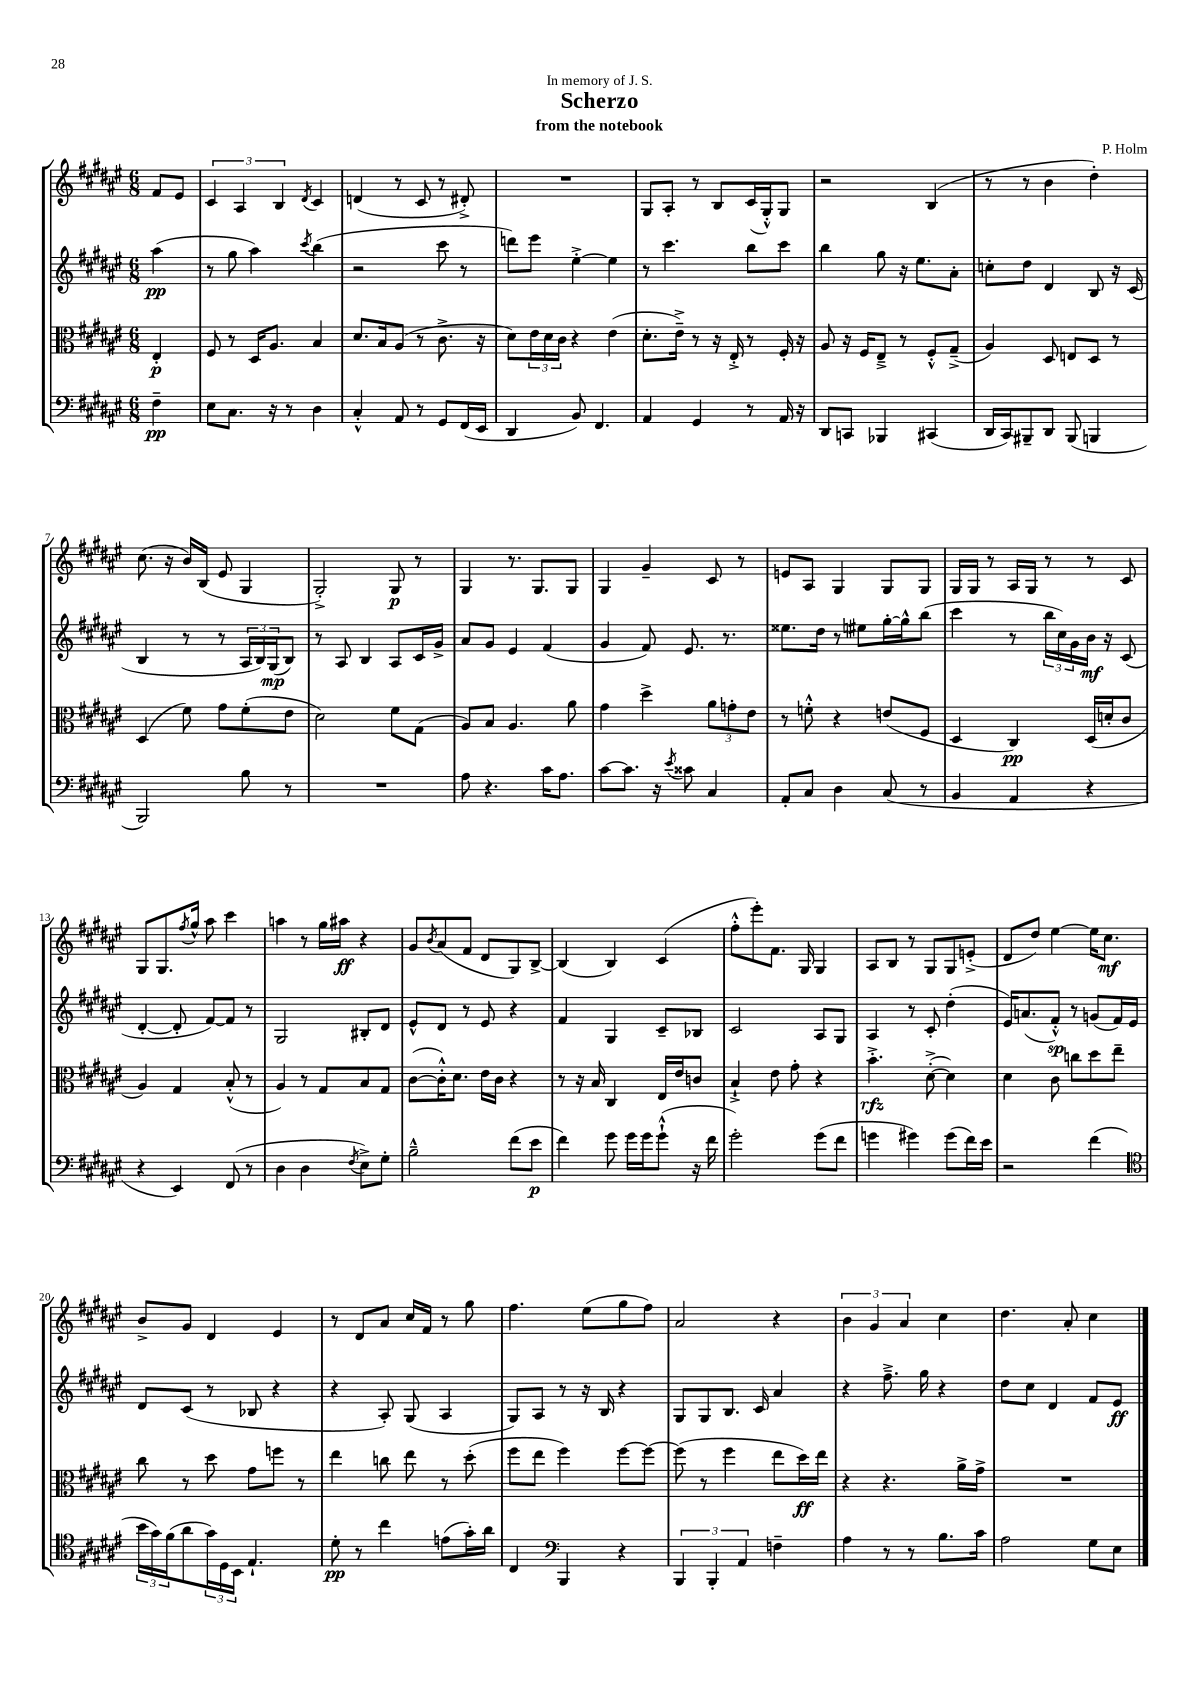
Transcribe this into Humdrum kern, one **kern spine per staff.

**kern	**dynam	**kern	**dynam	**kern	**dynam	**kern	**dynam
*part4	*part4	*part3	*part3	*part2	*part2	*part1	*part1
*staff4	*staff4	*staff3	*staff3	*staff2	*staff2	*staff1	*staff1
*clefF4	*	*clefC3	*	*clefG2	*	*clefG2	*
*k[f#c#g#d#a#e#]	*	*k[f#c#g#d#a#e#]	*	*k[f#c#g#d#a#e#]	*	*k[f#c#g#d#a#e#]	*
*M6/8	*	*M6/8	*	*M6/8	*	*M6/8	*
=	=	=	=	=	=	=	=
4F#~\	pp	4E#'/	p	(4aa#\	pp	8f#/L	.
.	.	.	.	.	.	8e#/J	.
=1	=1	=1	=1	=1	=1	=1	=1
8E#\L	.	8F#/	.	8r	.	6c#/	.
8.C#\J	.	8r	.	8gg#\	.	.	.
.	.	.	.	.	.	6A#/	.
.	.	16D#/KL	.	4aa#\)	.	.	.
16r	.	8.A#/J	.	.	.	.	.
.	.	.	.	.	.	6B/	.
8r	.	.	.	.	.	.	.
.	.	.	.	8qccc#/	.	8qd#/	.
4D#\	.	4B/	.	(4bb\	.	4c#/	.
=2	=2	=2	=2	=2	=2	=2	=2
4C#'^^/	.	8.d#/L	.	2r	.	(4dn/	.
.	.	16B/k	.	.	.	.	.
8AA#/	.	(8A#/J	.	.	.	8r	.
8r	.	8r	.	.	.	8c#/	.
8GG#/L	.	8.c#^\	.	8ccc#\	.	8r	.
(16FF#/L	.	.	.	8r	.	8d#X'^/)	.
16EE#/JJ	.	16r	.	.	.	.	.
=3	=3	=3	=3	=3	=3	=3	=3
4DD#/	.	8d#\L)	.	8dddn\L)	.	2.r	.
.	.	24e#\L	.	8eee#\J	.	.	.
.	.	24d#\	.	.	.	.	.
.	.	24c#\JJ	.	.	.	.	.
8BB/)	.	4r	.	[4ee#'^\	.	.	.
4.FF#/	.	.	.	.	.	.	.
.	.	(4e#\	.	4ee#\]	.	.	.
=4	=4	=4	=4	=4	=4	=4	=4
4AA#/	.	8.d#'\L	.	8r	.	8G#/L	.
.	.	.	.	4.ccc#\	.	8A#'/J	.
.	.	16e#~^\Jk)	.	.	.	.	.
4GG#/	.	8r	.	.	.	8r	.
.	.	16r	.	.	.	8B/L	.
.	.	16E#'^/	.	.	.	.	.
8r	.	8r	.	8bb\L	.	(16c#/L	.
.	.	.	.	.	.	16G#'^^/J)	.
16AA#/	.	16F#'/	.	8ccc#\J	.	8G#/J	.
16r	.	16r	.	.	.	.	.
=5	=5	=5	=5	=5	=5	=5	=5
8DD#/L	.	8A#/	.	4bb\	.	2r	.
8CCn/J	.	16r	.	.	.	.	.
.	.	16F#/KL	.	.	.	.	.
4BBB-X/	.	8E#~^/J	.	8gg#\	.	.	.
.	.	8r	.	16r	.	.	.
.	.	.	.	8.ee#\L	.	.	.
(4CC#X/	.	8F#'^^/L	.	.	.	(4B/	.
.	.	(8G#~^/J	.	8a#'\J	.	.	.
=6	=6	=6	=6	=6	=6	=6	=6
16DD#/LL	.	4A#/)	.	8ccn'\L	.	8r	.
16CC#/J)	.	.	.	.	.	.	.
8BBB#X~/	.	.	.	8dd#\J	.	8r	.
8DD#/J	.	8D#/	.	4d#/	.	4b\	.
(8BBB#/	.	8En/L	.	.	.	.	.
4BBBn/	.	8D#/J	.	8B/	.	4dd#'\)	.
.	.	8r	.	16r	.	.	.
.	.	.	.	(16c#/	.	.	.
!!LO:LB:g=z
=7	=7	=7	=7	=7	=7	=7	=7
2BBB/)	.	(4D#/	.	4B/	.	(8.cc#\	.
.	.	.	.	.	.	16r	.
.	.	8f#\)	.	8r	.	16b/LL)	.
.	.	.	.	.	.	(16B/JJ	.
.	.	8g#\L	.	8r	.	8e#/	.
8B\	.	(8f#'\	.	24A#/LL	.	4G#/	.
.	.	.	.	24B/)	.	.	.
.	.	.	.	(24G#/J	mp	.	.
8r	.	8e#\J	.	8B/J)	.	.	.
=8	=8	=8	=8	=8	=8	=8	=8
2.r	.	2d#\)	.	8r	.	2G#'^/)	.
.	.	.	.	8A#/	.	.	.
.	.	.	.	4B/	.	.	.
.	.	8f#\L	.	8A#/L	.	8G#/	p
.	.	(8G#\J	.	16c#/L	.	8r	.
.	.	.	.	16g#^/JJ	.	.	.
=9	=9	=9	=9	=9	=9	=9	=9
8A#\	.	8A#/L)	.	8a#/L	.	4G#/	.
4.r	.	8B/J	.	8g#/J	.	.	.
.	.	4.A#/	.	4e#/	.	8.r	.
.	.	.	.	.	.	8.G#/L	.
16c#\KL	.	.	.	(4f#/	.	.	.
8.A#\J	.	.	.	.	.	.	.
.	.	8a#\	.	.	.	8G#/J	.
=10	=10	=10	=10	=10	=10	=10	=10
[8c#\L	.	4g#\	.	4g#/	.	4G#/	.
8.c#\J]	.	.	.	.	.	.	.
.	.	4dd#^\	.	8f#/)	.	4g#~/	.
16r	.	.	.	.	.	.	.
8qe#/	.	.	.	.	.	.	.
8c##X\	.	.	.	8.e#/	.	.	.
4C#/	.	12a#\L	.	.	.	8c#/	.
.	.	.	.	8.r	.	.	.
.	.	12gn'\	.	.	.	.	.
.	.	.	.	.	.	8r	.
.	.	12e#\J	.	.	.	.	.
=11	=11	=11	=11	=11	=11	=11	=11
8AA#'/L	.	8r	.	8.ee##X\L	.	8en/L	.
8C#/J	.	8fn'^^\	.	.	.	8A#/J	.
.	.	.	.	16dd#\Jk	.	.	.
4D#\	.	4r	.	8r	.	4G#/	.
.	.	.	.	8ee#X\L	.	.	.
(8C#/	.	(8en/L	.	[16gg#'\L	.	8G#/L	.
.	.	.	.	16gg#^^\J]	.	.	.
8r	.	8F#/J	.	(8bb\J	.	8G#/J	.
=12	=12	=12	=12	=12	=12	=12	=12
4BB/	.	4D#/	.	4ccc#\	.	16G#/LL	.
.	.	.	.	.	.	16G#/JJ	.
.	.	.	.	.	.	8r	.
4AA#/	.	4C#/)	pp	8r	.	16A#/LL	.
.	.	.	.	.	.	16G#/JJ	.
.	.	.	.	24bb\LL	.	8r	.
.	.	.	.	24cc#\)	.	.	.
.	.	.	.	24g#\	.	.	.
4r	.	(16D#/LL	.	16b\JJ	mf	8r	.
.	.	16dn'/J	.	16r	.	.	.
.	.	8c#/J	.	(8c#/	.	8c#/	.
!!LO:LB:g=z
=13	=13	=13	=13	=13	=13	=13	=13
4r	.	4A#/)	.	[4d#'/	.	8G#/L	.
.	.	.	.	.	.	8.G#/	.
4EE#/)	.	4G#/	.	8d#'/]	.	.	.
.	.	.	.	.	.	8qff#/	.
.	.	.	.	.	.	16gg#^^/Jk	.
.	.	.	.	[8f#/L)	.	8aa#\	.
(8FF#/	.	(8B'^^/	.	8f#/J]	.	4ccc#\	.
8r	.	8r	.	8r	.	.	.
=14	=14	=14	=14	=14	=14	=14	=14
4D#\	.	4A#/)	.	2G#/	.	4aan\	.
4D#\	.	8r	.	.	.	8r	.
.	.	8G#/L	.	.	.	16gg#\LL	.
.	.	.	.	.	.	16aa#X\JJ	ff
8qF#/	.	.	.	.	.	.	.
8E#^\L)	.	8B/	.	8B#X'/L	.	4r	.
8G#'\J	.	8G#/J	.	8d#/J	.	.	.
=15	=15	=15	=15	=15	=15	=15	=15
2B~^^\	.	([8c#\L	.	8e#^^/L	.	8g#/L	.
.	.	.	.	.	.	8qb/	.
.	.	16c#'^^\K])	.	8d#/J	.	(8a#/	.
.	.	8.d#\J	.	.	.	.	.
.	.	.	.	8r	.	8f#/J	.
.	.	16e#\LL	.	8e#/	.	8d#/L	.
.	.	16c#\JJ	.	.	.	.	.
(8f#\L	.	4r	.	4r	.	8G#/)	.
8e#\J	p	.	.	.	.	[8B^/J	.
=16	=16	=16	=16	=16	=16	=16	=16
4f#\)	.	8r	.	4f#/	.	(4B/]	.
.	.	16r	.	.	.	.	.
.	.	16B/	.	.	.	.	.
8g#\	.	4C#/	.	4G#/	.	4B/)	.
16g#\LL	.	.	.	.	.	.	.
16g#\J	.	.	.	.	.	.	.
(8g#`^^\J	.	16E#/LL	.	8c#~/L	.	(4c#/	.
.	.	16e#/J	.	.	.	.	.
16r	.	8cn/J	.	8B-X/J	.	.	.
16f#\	.	.	.	.	.	.	.
=17	=17	=17	=17	=17	=17	=17	=17
2g#'\)	.	4B`^/	.	2c#/	.	8ff#'^^\L	.
.	.	.	.	.	.	8eee#'\)	.
.	.	8e#\	.	.	.	8.f#\J	.
.	.	8g#'\	.	.	.	.	.
.	.	.	.	.	.	16G#/	.
(8g#\L	.	4r	.	8A#/L	.	4G#/	.
8f#\J	.	.	.	8G#/J	.	.	.
=18	=18	=18	=18	=18	=18	=18	=18
4gn\	.	4.b'^\	rfz	4A#/	.	8A#/L	.
.	.	.	.	.	.	8B/J	.
4g#X\)	.	.	.	8r	.	8r	.
.	.	([8d#'^\	.	8c#'/	.	8G#/L	.
(8g#\L	.	4d#\])	.	(4dd#'\	.	8G#/	.
16f#\L)	.	.	.	.	.	(8en'^/J	.
16e#\JJ	.	.	.	.	.	.	.
=19	=19	=19	=19	=19	=19	=19	=19
2r	.	4d#\	.	16e#/KL)	.	8d#/L	.
.	.	.	.	(8.an/	.	.	.
.	.	.	.	.	.	8dd#/J)	.
.	.	8c#\	.	8f#'^^/J)	sp	[4ee#\	.
.	.	8ccn\L	.	8r	.	.	.
(4f#\	.	8dd#\	.	(8gn/L	.	16ee#\KL]	.
.	.	.	.	.	.	8.cc#\J	mf
.	.	8ee#~\J	.	16f#/L)	.	.	.
.	.	.	.	16e#/JJ	.	.	.
!!LO:LB:g=z
=20	=20	=20	=20	=20	=20	=20	=20
*clefC4	*	*	*	*	*	*	*
24b\LL	.	8cc#\	.	8d#/L	.	8b^/L	.
24g#\)	.	.	.	.	.	.	.
(24f#\J	.	.	.	.	.	.	.
8a#\	.	8r	.	(8c#/J	.	8g#/J	.
24g#\L)	.	8dd#\	.	8r	.	4d#/	.
24D#\	.	.	.	.	.	.	.
24BB\JJ	.	.	.	.	.	.	.
4.E#`/	.	8g#\L	.	8B-X/	.	.	.
.	.	8ffn\J	.	4r	.	4e#/	.
.	.	8r	.	.	.	.	.
=21	=21	=21	=21	=21	=21	=21	=21
8d#'\	pp	4ee#\	.	4r	.	8r	.
8r	.	.	.	.	.	8d#/L	.
4cc#\	.	8ccn\	.	8A#'/)	.	8a#/J	.
.	.	8ee#\	.	(8G#/	.	16cc#/LL	.
.	.	.	.	.	.	16f#/JJ	.
(8en\L	.	8r	.	4A#/	.	8r	.
16g#'\L)	.	(8dd#'\	.	.	.	8gg#\	.
16a#\JJ	.	.	.	.	.	.	.
=22	=22	=22	=22	=22	=22	=22	=22
4C#/	.	8ff#\L	.	8G#/L)	.	4.ff#\	.
.	.	8ee#\J	.	8A#/J	.	.	.
*clefF4	*	*	*	*	*	*	*
4BBB/	.	4ff#\)	.	8r	.	.	.
.	.	.	.	16r	.	(8ee#\L	.
.	.	.	.	16B/	.	.	.
4r	.	[8ff#\L	.	4r	.	8gg#\	.
.	.	8ff#\J_	.	.	.	8ff#\J)	.
=23	=23	=23	=23	=23	=23	=23	=23
6BBB/	.	(8ff#\]	.	8G#/L	.	2a#/	.
.	.	8r	.	8G#/	.	.	.
6BBB'/	.	.	.	.	.	.	.
.	.	4ff#\	.	8.B/J	.	.	.
6AA#/	.	.	.	.	.	.	.
.	.	.	.	16c#/	.	.	.
4Fn~\	.	8ee#\L	.	4a#/	.	4r	.
.	.	16dd#\L)	ff	.	.	.	.
.	.	16ee#\JJ	.	.	.	.	.
=24	=24	=24	=24	=24	=24	=24	=24
4A#\	.	4r	.	4r	.	6b\	.
.	.	.	.	.	.	6g#/	.
8r	.	4.r	.	8.ff#~^\	.	.	.
.	.	.	.	.	.	6a#/	.
8r	.	.	.	.	.	.	.
.	.	.	.	16gg#\	.	.	.
8.B\L	.	.	.	4r	.	4cc#\	.
.	.	16a#^\LL	.	.	.	.	.
16c#\Jk	.	16g#^\JJ	.	.	.	.	.
=25	=25	=25	=25	=25	=25	=25	=25
2A#\	.	2.r	.	8dd#\L	.	4.dd#\	.
.	.	.	.	8cc#\J	.	.	.
.	.	.	.	4d#/	.	.	.
.	.	.	.	.	.	8a#'/	.
8G#\L	.	.	.	8f#/L	.	4cc#\	.
8E#\J	.	.	.	8e#/J	ff	.	.
==	==	==	==	==	==	==	==
*-	*-	*-	*-	*-	*-	*-	*-
